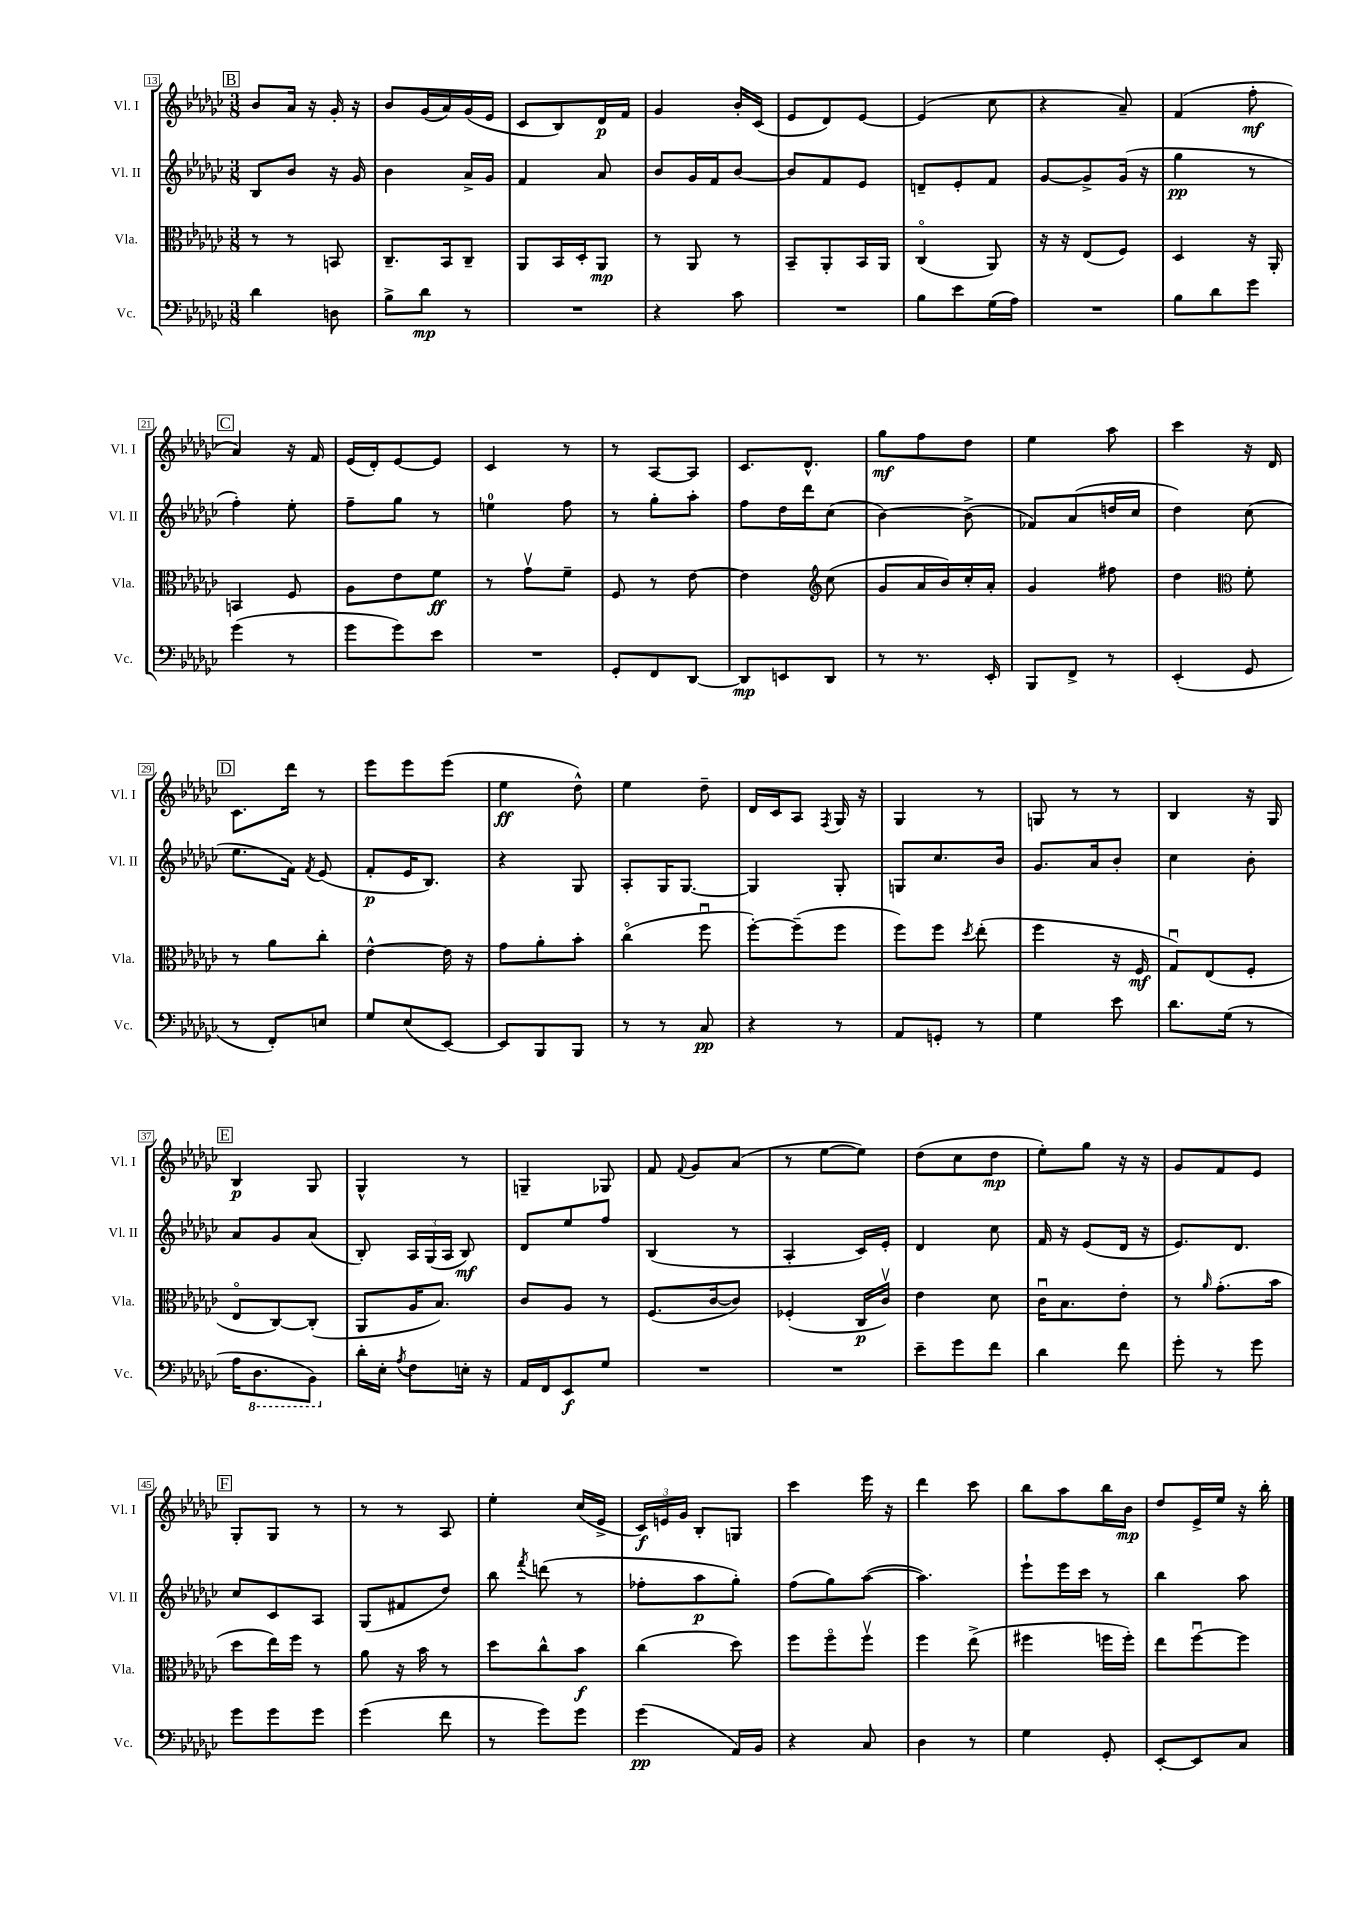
<<
\new StaffGroup <<
\new Staff = "s0" \with { instrumentName = "Vl. I" shortInstrumentName = "Vl. I" } {
    \clef treble \key ges \major \numericTimeSignature \time 3/8
    \autoBeamOff \mark \markup { \box "B" } bes'8[ aes'16] r16 ges'16-. r16 |
    bes'8[ ges'16( aes'16) ges'16( ees'16] |
    ces'8[ bes8) des'16\p f'16] |
    ges'4 bes'16[-. ces'16]( |
    ees'8[ des'8) ees'8]~ |
    ees'4( ces''8 |
    r4 aes'8--) |
    f'4( f''8-.\mf |
    \mark \markup { \box "C" } aes'4) r16 f'16 |
    ees'16[( des'16-.) ees'8~ ees'8] |
    ces'4 r8 |
    r8 aes8[~ aes8] |
    ces'8.[ des'8.]-^ |
    ges''8[\mf f''8 des''8] |
    ees''4 aes''8 |
    ces'''4 r16 des'16 |
    \mark \markup { \box "D" } ces'8.[ des'''16] r8 |
    ees'''8[ ees'''8 ees'''8]( |
    ees''4\ff des''8-^) |
    ees''4 des''8-- |
    des'16[ ces'16 aes8] \acciaccatura { f8 } ges16 r16 |
    ges4 r8 |
    g8 r8 r8 |
    bes4 r16 ges16 |
    \mark \markup { \box "E" } bes4\p ges8 |
    ges4-^ r8 |
    g4-- ges8 |
    f'8 \appoggiatura { f'8 } ges'8[ aes'8]( |
    r8 ees''8[~ ees''8]) |
    des''8[( ces''8 des''8]\mp |
    ees''8[-.) ges''8] r16 r16 |
    ges'8[ f'8 ees'8] |
    \mark \markup { \box "F" } ges8[-. ges8] r8 |
    r8 r8 aes8 |
    ees''4-. ces''16[( ees'16]-> |
    \tuplet 3/2 { ces'16[\f) e'16 ges'16] } bes8[-. g8] |
    ces'''4 ees'''16 r16 |
    des'''4 ces'''8 |
    bes''8[ aes''8 bes''16 bes'16]\mp |
    des''8[ ees'16-> ees''16] r16 bes''16-. \bar "|." |
}
\new Staff = "s1" \with { instrumentName = "Vl. II" shortInstrumentName = "Vl. II" } {
    \clef treble \key ges \major \numericTimeSignature \time 3/8
    \autoBeamOff \mark \markup { \box "B" } bes8[ bes'8] r16 ges'16 |
    bes'4 aes'16[-> ges'16] |
    f'4 aes'8 |
    bes'8[ ges'16 f'16 bes'8]~ |
    bes'8[ f'8 ees'8] |
    d'8[-- ees'8-. f'8] |
    ges'8[~ ges'8-> ges'16]( r16 |
    ges''4\pp r8 |
    \mark \markup { \box "C" } f''4-.) ees''8-. |
    f''8[-- ges''8] r8 |
    e''4-0 f''8 |
    r8 ges''8[-. aes''8]-. |
    f''8[ des''16 des'''16 ces''8]( |
    bes'4~) bes'8->( |
    fes'8[) aes'8( d''16 ces''16] |
    des''4) ces''8( |
    \mark \markup { \box "D" } ees''8.[ f'16]) \acciaccatura { f'8 } ees'8( |
    f'8[-.\p ees'16 bes8.]) |
    r4 ges8 |
    aes8[-. ges16 ges8.]~ |
    ges4 ges8-. |
    g8[ ces''8. bes'16] |
    ges'8.[ aes'16 bes'8]-. |
    ces''4 bes'8-. |
    \mark \markup { \box "E" } aes'8[ ges'8 aes'8]( |
    bes8-.) \tuplet 3/2 { aes16[ ges16( aes16] } bes8\mf) |
    des'8[ ees''8 f''8] |
    bes4( r8 |
    aes4-. ces'16[) ees'16]-. |
    des'4 ces''8 |
    f'16 r16 ees'8[( des'16] r16 |
    ees'8.[) des'8.] |
    \mark \markup { \box "F" } ces''8[ ces'8 aes8] |
    ges8[( fis'8 des''8]) |
    bes''8 \acciaccatura { f'''8 } d'''8( r8 |
    fes''8[-. aes''8\p ges''8]-.) |
    f''8[( ges''8) aes''8]~( |
    aes''4.) |
    ees'''8[-! ees'''16 ces'''16] r8 |
    bes''4 aes''8 \bar "|." |
}
\new Staff = "s2" \with { instrumentName = "Vla." shortInstrumentName = "Vla." } {
    \clef alto \key ges \major \numericTimeSignature \time 3/8
    \autoBeamOff \mark \markup { \box "B" } r8 r8 b,8 |
    ces8.[-- bes,16 ces8]-- |
    aes,8[ bes,16 des16-. aes,8]\mp |
    r8 aes,8 r8 |
    bes,8[-- aes,8-. bes,16 aes,16] |
    ces4\flageolet( aes,8) |
    r16 r16 ees8[( f8]) |
    des4 r16 aes,16-. |
    \mark \markup { \box "C" } b,4 f8 |
    aes8[ ees'8 f'8]\ff |
    r8 ges'8[\upbow f'8]-- |
    f8 r8 ees'8~ |
    ees'4 \clef treble ces''8( |
    ges'8[ aes'16 bes'16) ces''16-. aes'16]-. |
    ges'4 fis''8 |
    des''4 \clef alto f'8-. |
    \mark \markup { \box "D" } r8 aes'8[ ces''8]-. |
    ees'4~-^ ees'16 r16 |
    ges'8[ aes'8-. bes'8]-. |
    ces''4\flageolet( f''8\downbow |
    f''8[~-.) f''8--( f''8] |
    f''8[) f''8] \acciaccatura { des''8 } ees''8-.( |
    f''4 r16 f16\mf |
    ges8[\downbow) ees8( f8]-. |
    \mark \markup { \box "E" } ees8[\flageolet ces8~) ces8]-.( |
    aes,8[ aes16 bes8.]) |
    ces'8[ aes8] r8 |
    f8.[( ces'16~ ces'8]) |
    fes4-.( ces16[\p ces'16]\upbow) |
    ees'4 des'8 |
    ces'16[\downbow bes8. ees'8]-. |
    r8 \grace { aes'16 } ges'8.[-.( bes'16] |
    \mark \markup { \box "F" } des''8[ ees''16) f''16] r8 |
    aes'8 r16 bes'16 r8 |
    des''8[ ces''8-^ bes'8]\f |
    ces''4( des''8) |
    f''8[ f''8\flageolet f''8]\upbow |
    f''4 ees''8->( |
    fis''4 f''16[ f''16]-.) |
    ees''8[ f''8~\downbow f''8] \bar "|." |
}
\new Staff = "s3" \with { instrumentName = "Vc." shortInstrumentName = "Vc." } {
    \clef bass \key ges \major \numericTimeSignature \time 3/8
    \autoBeamOff \mark \markup { \box "B" } des'4 d8 |
    bes8[-> des'8]\mp r8 |
    R4. |
    r4 ces'8 |
    R4. |
    bes8[ ees'8 ges16( aes16]) |
    R4. |
    bes8[ des'8 ges'8] |
    \mark \markup { \box "C" } ges'4( r8 |
    ges'8[ ges'8) ees'8] |
    R4. |
    ges,8[-. f,8 des,8]~ |
    des,8[\mp e,8 des,8] |
    r8 r8. ees,16-. |
    bes,,8[ f,8]-> r8 |
    ees,4-.( ges,8 |
    \mark \markup { \box "D" } r8 f,8[-.) e8] |
    ges8[ ees8( ees,8]~) |
    ees,8[ bes,,8 bes,,8] |
    r8 r8 ces8\pp |
    r4 r8 |
    aes,8[ g,8]-. r8 |
    ges4 ees'8 |
    des'8.[ ges16]( r8 |
    \mark \markup { \box "E" } aes16[ \ottava #-1 des,8. bes,,8]) \ottava #0 |
    des'16[-. ees16]-. \acciaccatura { aes8 } f8[ e16]-. r16 |
    aes,16[ f,16 ees,8\f ges8] |
    R4. |
    R4. |
    ees'8[-- ges'8 f'8] |
    des'4 f'8 |
    ges'8-. r8 ges'8 |
    \mark \markup { \box "F" } ges'8[ ges'8 ges'8] |
    ges'4( f'8 |
    r8 ges'8[) ges'8] |
    ges'4\pp( aes,16[) bes,16] |
    r4 ces8 |
    des4 r8 |
    ges4 ges,8-. |
    ees,8[~-. ees,8 ces8] \bar "|." |
}
>>
>>
\layout { \context { \Score currentBarNumber = #13 \override BarNumber.stencil = #(make-stencil-boxer 0.1 0.3 ly:text-interface::print) } }
